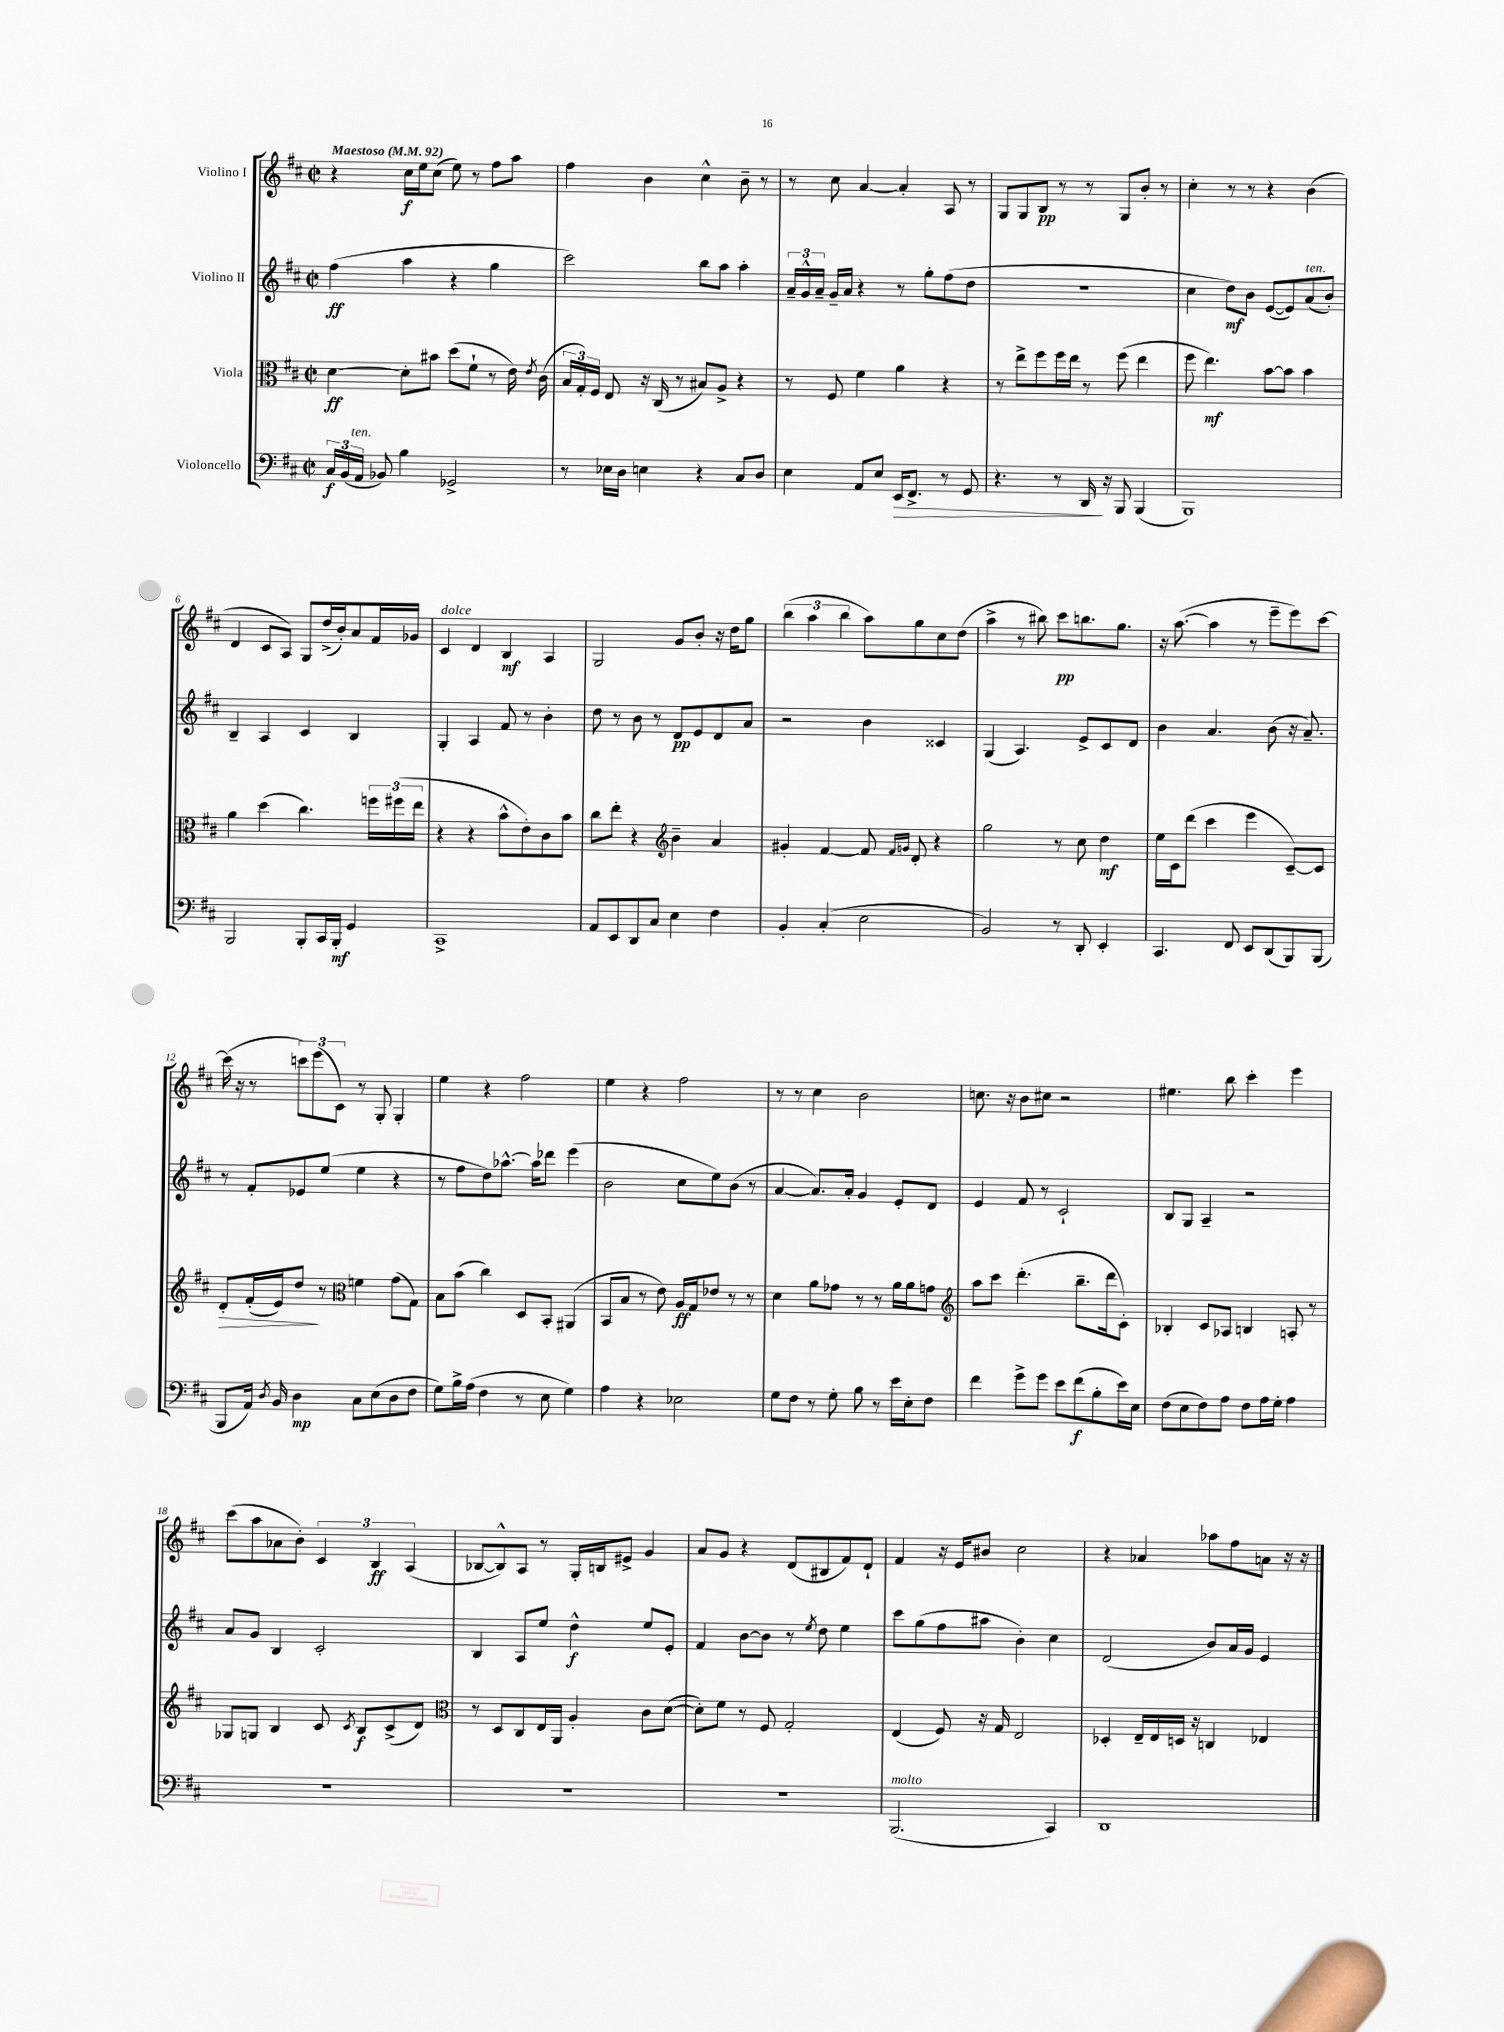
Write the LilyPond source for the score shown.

<<
\new StaffGroup <<
\new Staff = "s0" \with { instrumentName = "Violino I" } {
    \clef treble \key d \major \defaultTimeSignature \time 2/2 \tempo "Maestoso" 4 = 92
    \autoBeamOff r4 cis''16[\f e''16 cis''8]( e''8) r8 fis''8[ a''8] |
    fis''4 b'4 cis''4-^ b'8-- r8 |
    r8 cis''8 a'4~ a'4-. a8 r8 |
    g8[ g8 b8]\pp r8 r8 g8[ b'8]-. r8 |
    cis''4-. r8 r8 r4 b'4( |
    d'4 cis'8[ a8]) g8[ d''16->( b'16-.) a'8 fis'16 ges'16] |
    cis'4^\markup { \italic "dolce" } d'4 b4\mf a4 |
    g2 g'8[ b'8]-. r16 d''16[ g''8] |
    \tuplet 3/2 { b''4( a''4 b''4 } a''8[) g''8 cis''8 d''8]( |
    a''4-> r8 bis''8) cis'''8[\pp b''8. g''8.] |
    r16 a''8.~( a''4 r8 e'''8[-- e'''8) cis'''8]~ |
    cis'''16( r16 r8 \tuplet 3/2 { c'''8[) e'''8( cis'8]) } r8 g8-. g4-. |
    e''4 r4 fis''2 |
    e''4 r4 fis''2 |
    r8 r8 cis''4 b'2 |
    c''8. r16 b'8[ cis''8] r2 |
    eis''4. b''8 cis'''4-. e'''4 |
    cis'''8[( a''8 aes'8 b'8]-.) \tuplet 3/2 { cis'4 b4\ff a4( } |
    bes8[~ bes8-^) a8] r8 g16[-. b16 eis'8]-> g'4 |
    a'8[ g'8] r4 d'8[( bis8 fis'8) d'8]-! |
    fis'4 r16 e'16[ bis'8] cis''2 |
    r4 aes'4 aes''8[ fis''8 a'8] r16 r16 \bar "|." |
}
\new Staff = "s1" \with { instrumentName = "Violino II" } {
    \clef treble \key d \major \defaultTimeSignature \time 2/2
    \autoBeamOff fis''4\ff( a''4 r4 g''4 |
    cis'''2) b''8[ a''8] a''4-. |
    \tuplet 3/2 { a'16[-- g'16-^ a'16]-- } g'16[-- a'16] r4 r8 g''8[-. fis''8( d''8] |
    R1 |
    cis''4 d''8[\mf) b'8] e'8[~( e'8) a'8^\markup { \italic "ten." }( b'8]-.) |
    b4-- a4 cis'4 b4 |
    g4-. a4 fis'8 r8 b'4-. |
    d''8 r8 b'8 r8 d'8[\pp e'8 d'8 a'8] |
    r2 b'4 cisis'4 |
    g4( a4.) e'8[-> cis'8 d'8] |
    b'4 a'4. b'8( r16 a'8.--) |
    r8 fis'8[-. ees'8 e''8]( e''4 r4 |
    r8 fis''8[ d''8) aes''8.]~-^ aes''16[ des'''8] e'''4( |
    b'2 cis''8[ e''8) b'8]( r8 |
    a'4~ a'8.[) a'16]-. g'4 e'8[-. d'8] |
    e'4 fis'8 r8 cis'2-! |
    b8[ g8] a4-- r2 |
    a'8[ g'8] b4 cis'2-. |
    b4 a8[ e''8] d''4-^\f e''8[ e'8]-. |
    fis'4 b'8[~ b'8] r8 \acciaccatura { e''8 } d''8 e''4 |
    cis'''8[ g''8( fis''8 ais''8] b'4-.) cis''4 |
    d'2( b'8[) a'16 g'16] e'4 \bar "|." |
}
\new Staff = "s2" \with { instrumentName = "Viola" } {
    \clef alto \key d \major \defaultTimeSignature \time 2/2
    \autoBeamOff d'4~\ff d'8[-. bis'8] d''8[( fis'8]-! r8 e'16) \acciaccatura { e'8 } cis'16( |
    \tuplet 3/2 { b16[ g16-.) fis16] } e8 r16 cis16( r8 bis8[) a8]-> r4 |
    r8 fis8 fis'4 a'4 r4 |
    r8 e''8[-> fis''8 fis''16 e''16] r8 fis''8( e''4 |
    fis''8 e''4.\mf) b'8[~ b'8] b'4 |
    a'4 d''4( cis''4.) \tuplet 3/2 { f''16[ fis''16( e''16] } |
    r4 r4 b'8[-^ e'8-.) cis'8 b'8] |
    cis''8[ e''8]-. r4 \clef treble b'4-- a'4 |
    gis'4-. fis'4~ fis'8 \grace { fis'16[ g'16] } d'8-. r4 |
    g''2 r8 cis''8 d''4\mf |
    e''16[ cis'16 d'''8]( cis'''4 e'''4 cis'8[~--) cis'8] |
    d'8[-.\> fis'16-.( e'16) d''8]\! r8 \clef alto f'4 g'8[( g8]) |
    b8[ b'8]( cis''4) d8[ b,8]-. ais,4( |
    b,8[ b8] r8 e'8) a16[\ff g16 ees'8] r8 r8 |
    d'4 a'8[ ges'8] r8 r8 a'16[ a'16 g'8] |
    \clef treble a''8[ cis'''8] d'''4.-.( b''8.[-- d'''16 cis'8]-.) |
    bes4-. cis'8[ aes8] b4 a8-. r8 |
    ges8[ g8] b4 cis'8 \acciaccatura { cis'8 } b8[\f cis'8->( d'8]) |
    \clef alto r8 d8[ cis8 e16 a,16] a4-. cis'8[ d'8]~( |
    d'8[-.) fis'8] r8 fis8 g2-. |
    e4( fis8) r16 g16 e2 |
    des4-. e16[-- e16 d16] r16 c4 ees4 \bar "|." |
}
\new Staff = "s3" \with { instrumentName = "Violoncello" } {
    \clef bass \key d \major \defaultTimeSignature \time 2/2
    \autoBeamOff \tuplet 3/2 { cis16[\f b,16( a,16]^\markup { \italic "ten." } } bes,8) b4 ges,2-> |
    r8 ees16[ d16] e4 r4 cis8[ d8] |
    e4 a,8[ e8] e,16[\> fis,8.]-> r8 g,8 |
    r4. r8 d,16\! r16 b,,8 b,,4( |
    b,,1) |
    b,,2 b,,8[-. cis,16 b,,16]-.\mf g,4 |
    cis,1-> |
    a,8[ e,8 d,8 cis8] e4 fis4 |
    b,4-. cis4-.( e2 |
    b,2) r8 d,8-. e,4-. |
    cis,4. fis,8 e,8[ d,8( b,,8) b,,8]( |
    b,,8[ a,16]) \acciaccatura { d8 } b,16 d4\mp cis8[ e8( d8 fis8] |
    g8[) b16-> a16]( fis4 r8 e8 g4) |
    a4 r4 ees2 |
    g8[ fis8] r8 g8-. b8 r8 e'16[ e16-. fis8] |
    fis'4 g'8[-> g'8] e'8[ fis'8\f( b8-. e'16) e16] |
    fis8[( e8 fis8) a8] fis8[ a16 g16]-. a4 |
    R1 |
    R1 |
    R1 |
    b,,2.^\markup { \italic "molto" }( cis,4) |
    d,1 \bar "|." |
}
>>
>>
